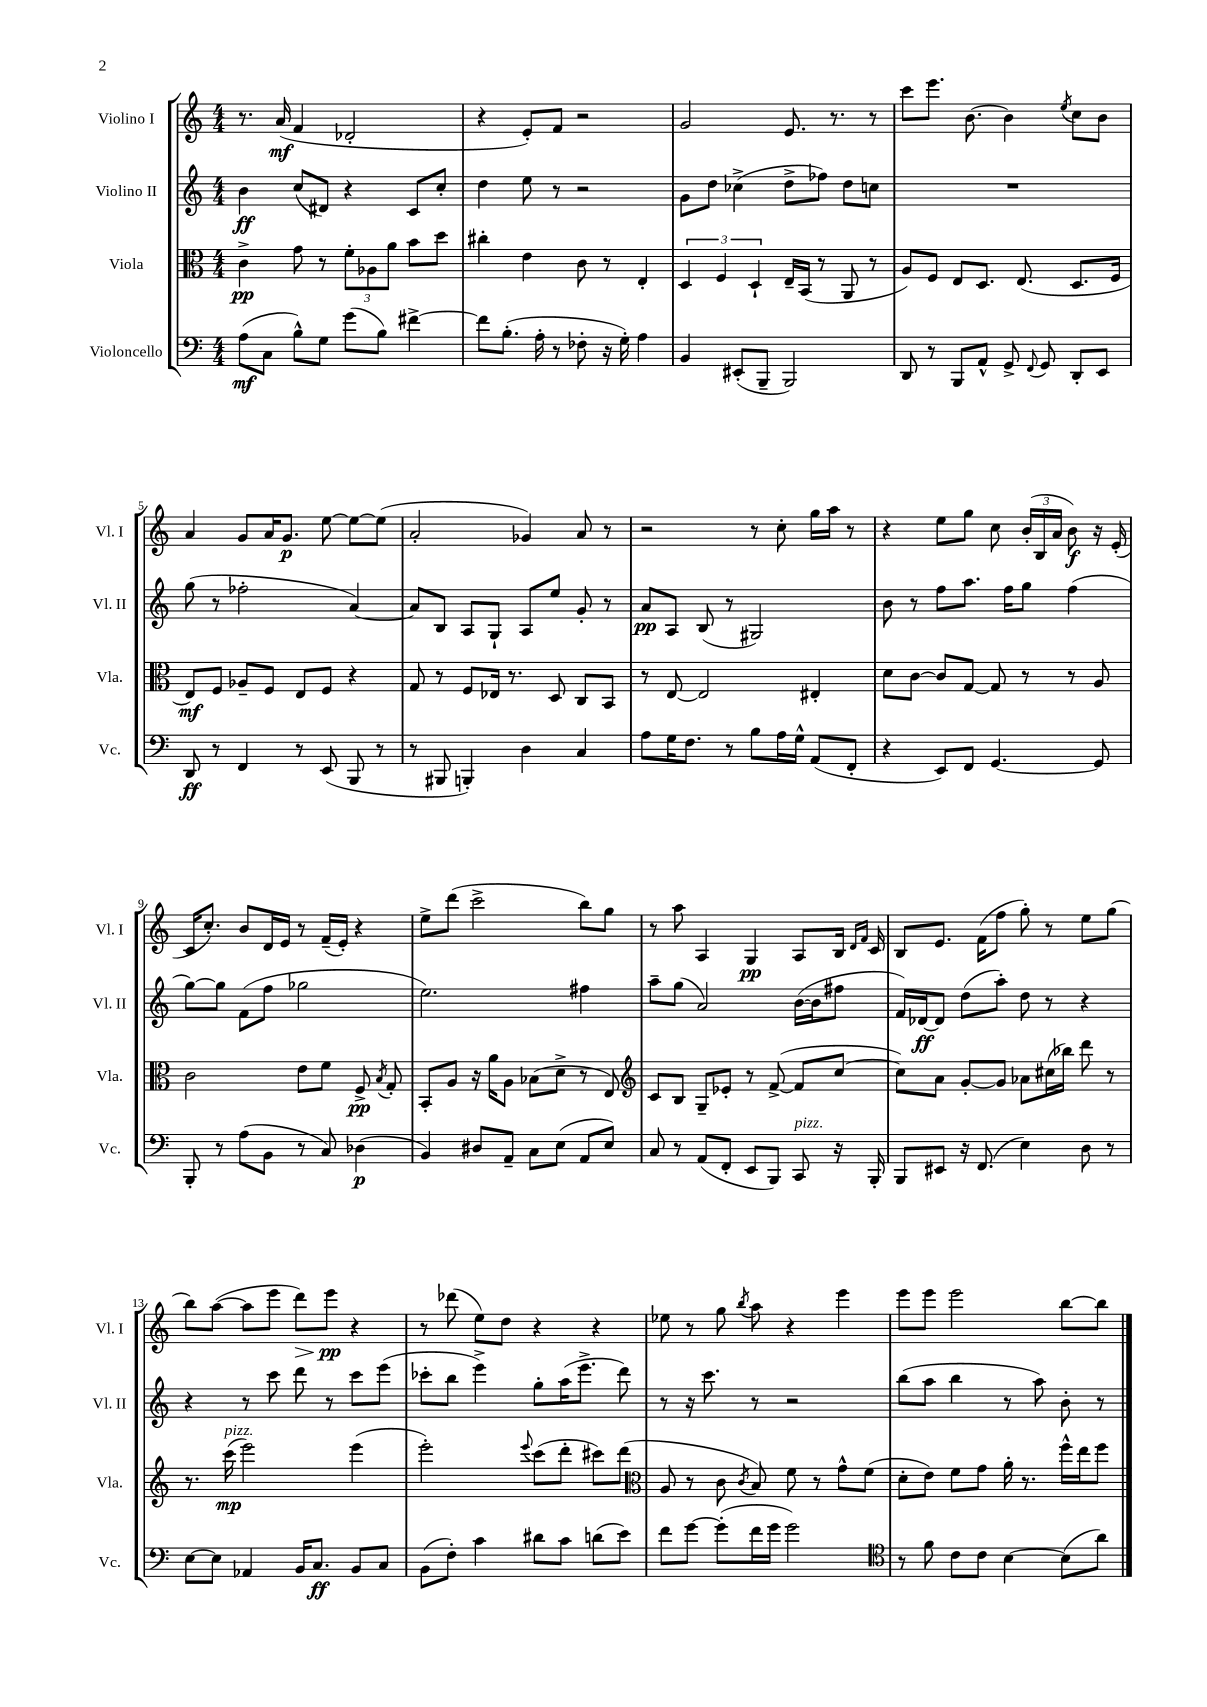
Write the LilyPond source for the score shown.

<<
\new StaffGroup <<
\new Staff = "s0" \with { instrumentName = "Violino I" shortInstrumentName = "Vl. I" } {
    \clef treble \key c \major \numericTimeSignature \time 4/4
    \autoBeamOff r8. a'16\mf( f'4 des'2-. |
    r4 e'8[-.) f'8] r2 |
    g'2 e'8. r8. r8 |
    c'''8[ e'''8.] b'8.~ b'4 \acciaccatura { e''8 } c''8[ b'8] |
    a'4 g'8[ a'16 g'8.]\p e''8~ e''8[~ e''8]( |
    a'2-. ges'4) a'8 r8 |
    r2 r8 c''8-. g''16[ a''16] r8 |
    r4 e''8[ g''8] c''8 \tuplet 3/2 { b'16[-.( b16 a'16] } b'8\f) r16 e'16-.( |
    c'16[ c''8.]-.) b'8[ d'16 e'16] r8 f'16[--( e'16]-.) r4 |
    e''8[-> d'''8]( c'''2-> b''8[) g''8] |
    r8 a''8 a4 g4\pp a8[ b16] \grace { d'16[ f'16] } c'16 |
    b8[ e'8.] f'16[( f''8] g''8-.) r8 e''8[ g''8]( |
    b''8[) a''8]~( a''8[ e'''8] d'''8[\>) e'''8]\pp\! r4 |
    r8 des'''8( e''8[) d''8] r4 r4 |
    ees''8 r8 g''8 \acciaccatura { b''8 } a''8 r4 e'''4 |
    e'''8[ e'''8] e'''2 b''8[~ b''8] \bar "|." |
}
\new Staff = "s1" \with { instrumentName = "Violino II" shortInstrumentName = "Vl. II" } {
    \clef treble \key c \major \numericTimeSignature \time 4/4
    \autoBeamOff b'4\ff c''8[( dis'8]) r4 c'8[ c''8]-. |
    d''4 e''8 r8 r2 |
    g'8[ d''8] ces''4->( d''8[-> fes''8]) d''8[ c''8] |
    R1 |
    g''8( r8 fes''2-. a'4~) |
    a'8[ b8] a8[ g8]-! a8[ e''8] g'8-. r8 |
    a'8[\pp a8] b8( r8 gis2) |
    b'8 r8 f''8[ a''8.] f''16[ g''8] f''4( |
    g''8[~) g''8] f'8[( f''8] ges''2 |
    e''2.) fis''4 |
    a''8[-- g''8]( a'2) b'16[~( b'16 fis''8] |
    f'16[) des'16~\ff des'8] d''8[( a''8]-.) d''8 r8 r4 |
    r4 r8 c'''8 d'''8 r8 c'''8[ e'''8]( |
    ces'''8[-. b''8] e'''4->) g''8[-. a''16( e'''8.]-> d'''8) |
    r8 r16 c'''8. r8 r2 |
    b''8[( a''8] b''4 r8 a''8) b'8-. r8 \bar "|." |
}
\new Staff = "s2" \with { instrumentName = "Viola" shortInstrumentName = "Vla." } {
    \clef alto \key c \major \numericTimeSignature \time 4/4
    \autoBeamOff c'4->\pp g'8 r8 \tuplet 3/2 { f'8[-. aes8 a'8] } b'8[ d''8] |
    cis''4-. e'4 c'8 r8 e4-. |
    \tuplet 3/2 { d4 f4 d4-! } e16[-- b,16]( r8 a,8 r8 |
    a8[) f8] e8[ d8.] e8.( d8.[ f16] |
    e8[\mf) f8] aes8[-- f8] e8[ f8] r4 |
    g8 r8 f8[ ees16] r8. d8 c8[ b,8] |
    r8 e8~ e2 eis4-. |
    d'8[ c'8]~ c'8[ g8]~ g8 r8 r8 a8 |
    c'2 e'8[ f'8] f8->\pp \acciaccatura { b8 } g8-. |
    b,8[-. a8] r16 a'16[ a8] bes8[( d'8]-> r8 e8) |
    \clef treble c'8[ b8] g8[-- ees'8]-. r8 f'8~->( f'8[ c''8]~ |
    c''8[) a'8] g'8[~-. g'8] aes'8[ cis''16( bes''16]) d'''8 r8 |
    r8. c'''16\mp^\markup { \italic "pizz." }( e'''2) e'''4( |
    e'''2-.) \appoggiatura { e'''8 } c'''8[( d'''8]-. cis'''8[) d'''8]( |
    \clef alto a8 r8 c'8 \acciaccatura { c'8 } b8) f'8 r8 g'8[-^ f'8]( |
    d'8[-. e'8]) f'8[ g'8] a'16-. r8. f''16[-^ e''16 f''8] \bar "|." |
}
\new Staff = "s3" \with { instrumentName = "Violoncello" shortInstrumentName = "Vc." } {
    \clef bass \key c \major \numericTimeSignature \time 4/4
    \autoBeamOff a8[\mf( c8] b8[-^) g8] g'8[( b8]) fis'4~-> |
    fis'8[ b8.]-.( a16-. r8 fes8-. r16 g16-.) a4 |
    b,4 eis,8[-.( b,,8]-- b,,2) |
    d,8 r8 b,,8[ a,8]-^ g,8-> \appoggiatura { f,8 } g,8 d,8[-. e,8] |
    d,8\ff r8 f,4 r8 e,8( b,,8 r8 |
    r8 bis,,8 b,,4-.) d4 c4 |
    a8[ g16 f8.] r8 b8[ a16 g16]-^ a,8[( f,8]-. |
    r4 e,8[) f,8] g,4.~ g,8 |
    b,,8-. r8 a8[( b,8] r8 c8) des4\p( |
    b,4) dis8[ a,8]-- c8[ e8]( a,8[ e8]) |
    c8 r8 a,8[( f,8]-. e,8[ b,,8]) c,8^\markup { \italic "pizz." } r16 b,,16-. |
    b,,8[ eis,8] r16 f,8.( e4) d8 r8 |
    e8[~ e8] aes,4 b,16[ c8.]\ff b,8[ c8] |
    b,8[( f8]-.) c'4 dis'8[ c'8] d'8[( e'8]) |
    f'8[ g'8]~ g'8[-.( f'16 g'16] g'2) |
    \clef tenor r8 f'8 c'8[ c'8] b4~ b8[( a'8]) \bar "|." |
}
>>
>>
